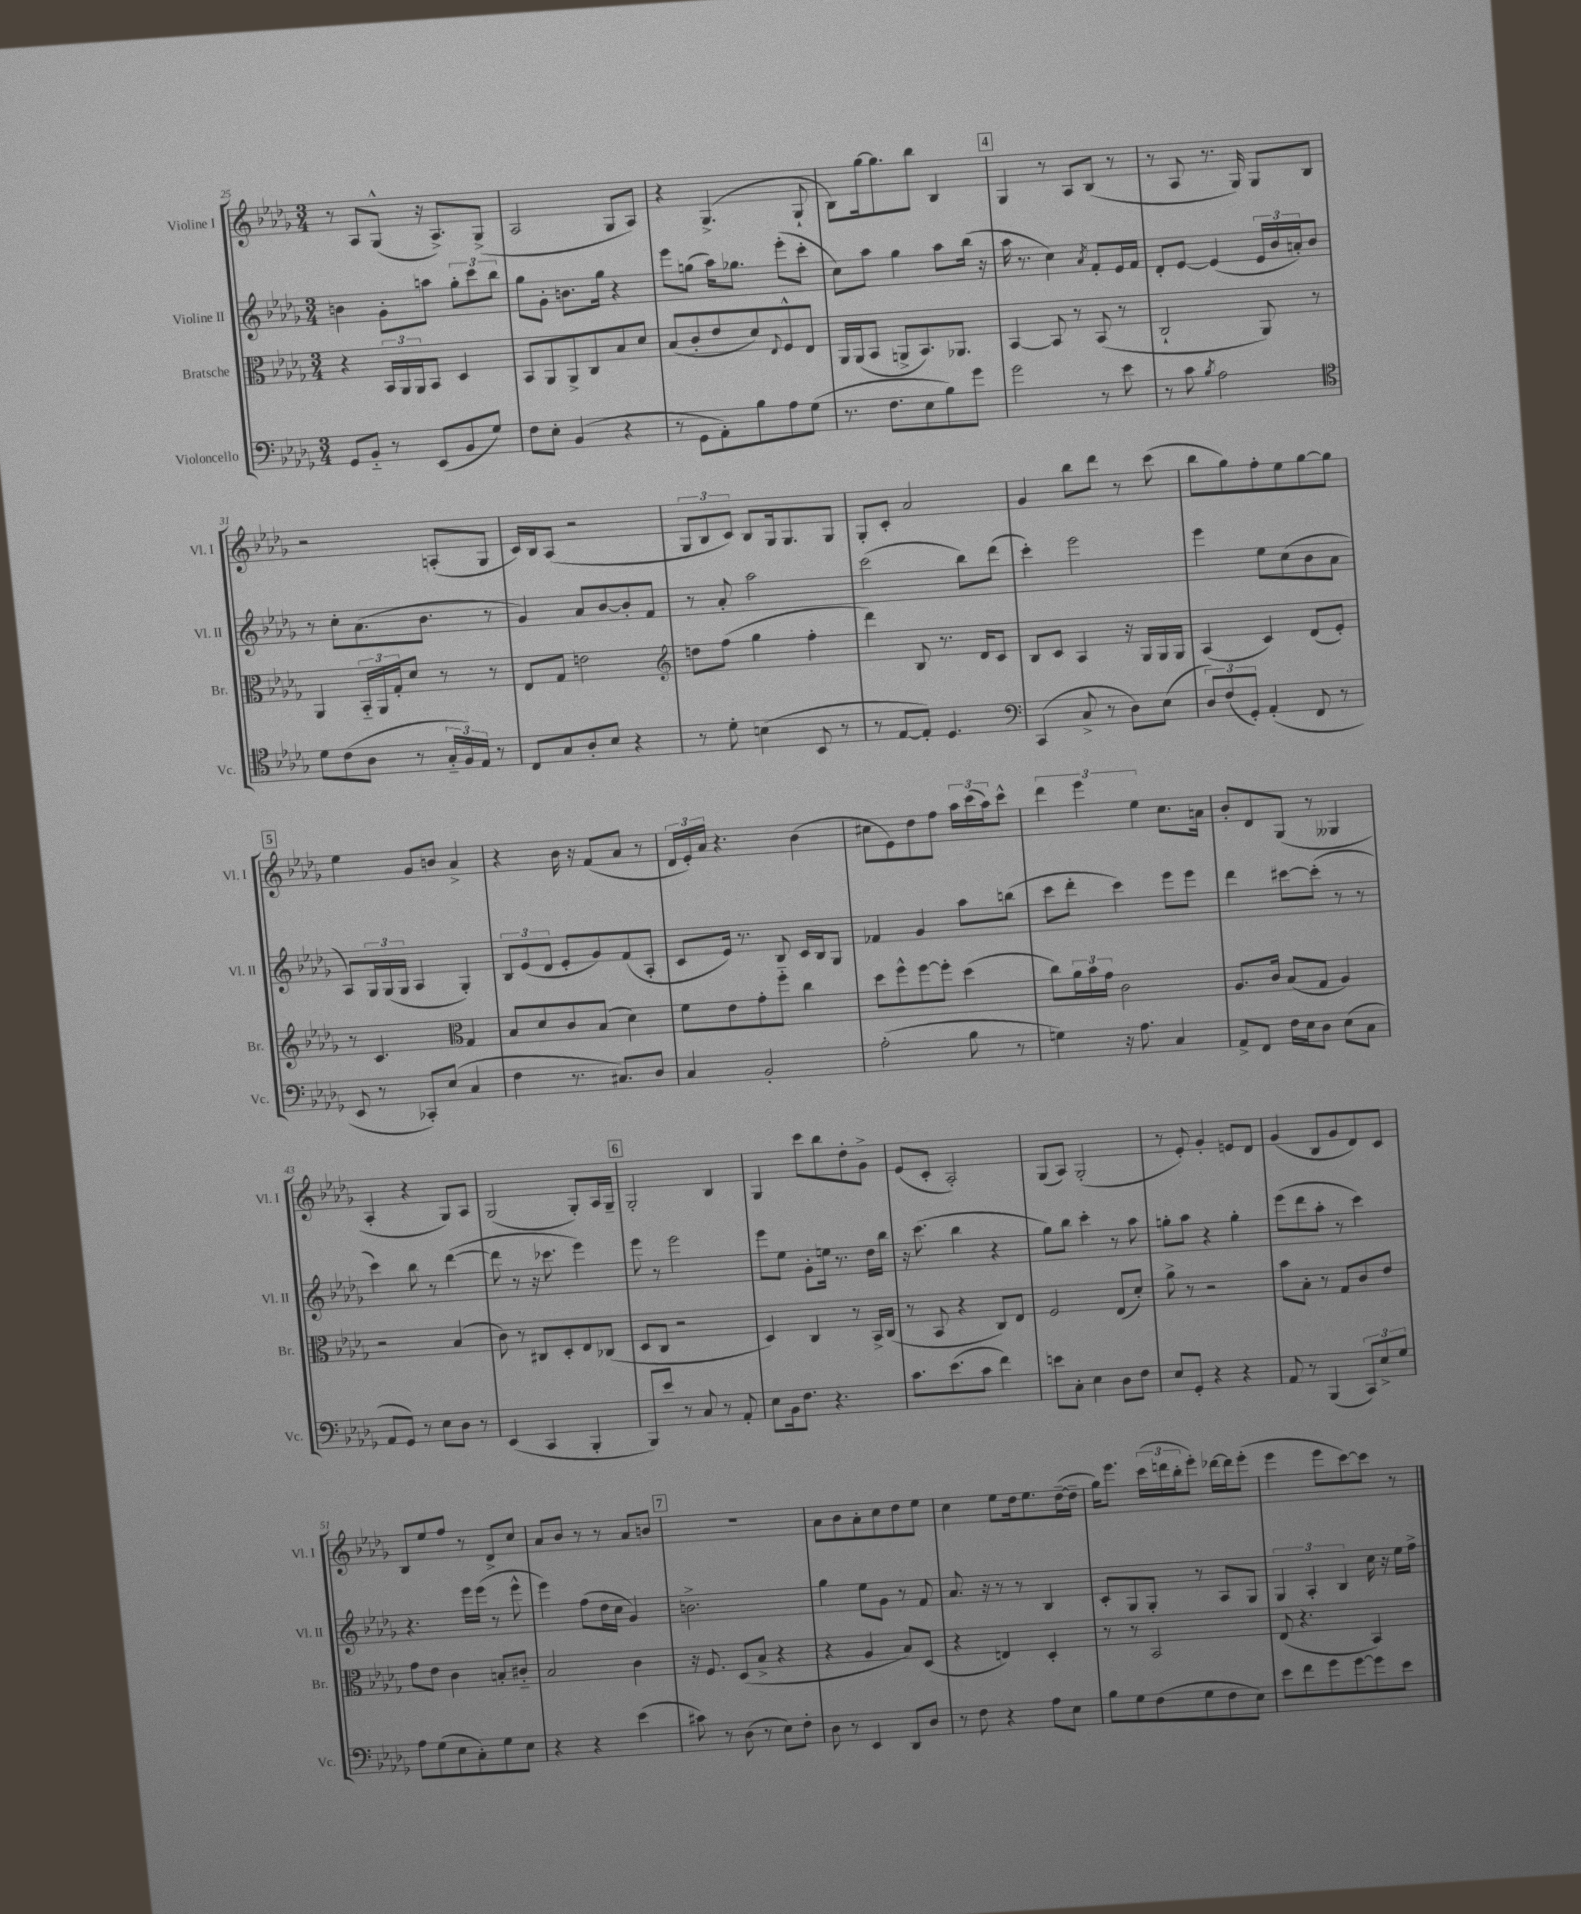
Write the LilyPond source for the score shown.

<<
\new StaffGroup <<
\new Staff = "s0" \with { instrumentName = "Violine I" shortInstrumentName = "Vl. I" } {
    \clef treble \key des \major \numericTimeSignature \time 3/4
    r8 aes8 ges8-^( r16 aes8.->) ges8->( |
    aes2 ges8 aes8) |
    r4 ges4.->( ges8-! |
    bes8) ges''16~ ges''8. bes''8 bes4 |
    \mark \markup { \box "4" } ges4 r8 aes8 bes8( r8 |
    r8 aes8 r8. ges16) ges8 bes8 |
    r2 a8-.( ges8 |
    c'16) bes16 aes8( r2 |
    \tuplet 3/2 { ges8 bes8 c'8) } bes8 ges16 ges8. ges8 |
    ges8-. c'8-. aes'2 |
    ges'4 bes''8 des'''8 r8 c'''8( |
    bes''8 ges''8) f''8-. ees''8 ges''8~ ges''8 |
    \mark \markup { \box "5" } ees''4 ges'8 b'8 aes'4-> |
    r4 bes'16 r16 f'8( aes'8 r8 |
    \tuplet 3/2 { des'16 ees'16-.) aes'16 } r4. bes'4( |
    cis''8 ees'8) des''8 f''8 \tuplet 3/2 { aes''16 c'''16( aes''16) } c'''8-^ |
    \tuplet 3/2 { des'''4 ees'''4 ees''4 } c''8. a'16 |
    bes'8-. des'8 ges8( r8 geses4 |
    aes4-. r4 ges8) aes8 |
    ges2( ges8-.) aes16 ges16-- |
    \mark \markup { \box "6" } ges2-. bes4 |
    ges4 c'''8 bes''8 des''8-. ges'8-> |
    ees'8( c'8-. aes2-.) |
    ges8( aes8) ges2-.( |
    r8 ees'8-.) ges'4-. e'8 des'8 |
    ges'4( bes8 ges'8 des'8) c'8 |
    bes8 ees''8 f''8 r8 des'8-> c''8 |
    aes'8 bes'8 r8 r8 aes'8 b'8 |
    \mark \markup { \box "7" } R2. |
    aes'8 bes'8 aes'8-. c''8 des''8 ees''8 |
    c''4 ees''8 des''16 ees''8. des''16~--( des''16-- |
    ges''16) ees'''8. \tuplet 3/2 { c'''16( d'''16 bes''16-. } ees'''8-.) des'''16~ des'''16 ees'''8-.( |
    ees'''4 ees'''8 c'''8~) c'''8 r8 \bar "|." |
}
\new Staff = "s1" \with { instrumentName = "Violine II" shortInstrumentName = "Vl. II" } {
    \clef treble \key des \major \numericTimeSignature \time 3/4
    b'4 ges'8-. a''8 \tuplet 3/2 { ges''8-. c'''8 bes''8 } |
    ges''8 ges'8-. b'8. ges''16 r4 |
    ees'''8 g''8( aes''16) ges''8. ees'''8-.( c'''8-. |
    c''8) aes''8 ges''4 aes''8 bes''16( r16 |
    \mark \markup { \box "4" } aes''16 r8. c''4) \acciaccatura { aes'8 } f'8-. ees'16 f'16 |
    des'8-. ees'8~ ees'4( \tuplet 3/2 { ees'16 bes'16 a'16-.) } bes'8 |
    r8 c''8-. aes'8.( bes'8. r8 |
    ges'4) aes'8 bes'8~ bes'8-. f'8 |
    r8 aes'8-. aes''2 |
    c'''2( bes''8) des'''8( |
    c'''4-.) ees'''2 |
    ees'''4 ees''8 c''8( bes'8 aes'8 |
    \mark \markup { \box "5" } aes8) \tuplet 3/2 { ges16 ges16( ges16 } aes4 ges4-.) |
    \tuplet 3/2 { bes8 ees'8( des'8 } ees'8-. ges'8) f'8( aes8-. |
    c'8 ees'16) r8. bes8 c'16 bes16 ges8 |
    fes'4 ges'4 aes''8 b''8( |
    c'''8 des'''8-. c'''4) ees'''8 ees'''8 |
    des'''4 cis'''8~ cis'''8-.( r8 r8 |
    c'''4) bes''8 r8 des'''4~( |
    des'''8 r8 r16 ces'''8. ees'''4) |
    \mark \markup { \box "6" } ees'''8 r8 ees'''2 |
    ees'''8 ees''8 ges'8-. e''16 r8. des''16 bes''16 |
    r16 c'''8.( bes''4 r4 |
    ges''8) bes''8 c'''4-. r8 aes''8 |
    g''8-. aes''8 r4 g''4-. |
    ees'''8( des'''8 aes''8-. r8 c'''4) |
    r4. ees'''16 ees'''16( r8 ees'''8-^ |
    ees'''4) f''8( des''16 c''16 ges'4) |
    \mark \markup { \box "7" } b'2.-> |
    ges''4 ees''8 ges'8 r8 f'8 |
    aes'8. r16 r8 r8 bes4 |
    c'8-. ges8 ges8-. r8 aes8 ges8 |
    \tuplet 3/2 { ges4 aes4-. bes4 } c''16 r16 ees''16 f''16-> \bar "|." |
}
\new Staff = "s2" \with { instrumentName = "Bratsche" shortInstrumentName = "Br." } {
    \clef alto \key des \major \numericTimeSignature \time 3/4
    r4 \tuplet 3/2 { bes,16 aes,16 aes,16 } bes,8 des4 |
    bes,8 aes,8 aes,8-> c8 bes8 des'8 |
    bes8( c'8-. ees'8 des'8) \appoggiatura { ees8 } f8-^ ees8 |
    aes,16 aes,16( bes,8 a,8-> bes,8.) aes,8. |
    \mark \markup { \box "4" } bes,4~ bes,8 r8 bes,8( r8 |
    c2-! aes,8) r8 |
    aes,4 \tuplet 3/2 { bes,16-_ aes,16 ges16-. } des'8 r8 r8 |
    ees8 ges8 e'2 |
    \clef treble d''8 f''8( ges''4 f''4-. |
    des'''4) bes8 r8. des'16 c'8 |
    bes8 c'8 aes4 r16 ges16 ges16 ges16 |
    aes4( c'4) des'8( ees'8-.) |
    \mark \markup { \box "5" } r8 c'4. \clef alto ges4 |
    bes8 des'8 c'8 bes8( des'4) |
    f'8 ees'8 ges'8-. f''8-_ c''4 |
    des''8 f''8-^ f''8~ f''8-. des''4( |
    c''8) \tuplet 3/2 { aes'16 bes'16 ges'16 } c'2 |
    aes8. c'16 bes8( ges8 aes4) |
    r2 bes4( |
    c'8) r8 cis8 des8-. ees8 ces8( |
    \mark \markup { \box "6" } des8 c8 r2 |
    des4) c4 r8 bes,16-> c16( |
    r8 bes,8 r4 c8) ees8 |
    f2 ees8( des'8-.) |
    aes'8-> r8 r2 |
    bes'8 bes8-. r8 ges8 c'8 ees'8 |
    ges'8 ees'8 c'4 b8-. cis'8-_ |
    bes2 c'4 |
    \mark \markup { \box "7" } r16 f8. des8( bes8-> r4 |
    r4 aes4 bes8) des8( |
    r4 e4) des4-. |
    r8 r8 bes,2 |
    ees8( r4. bes,4) \bar "|." |
}
\new Staff = "s3" \with { instrumentName = "Violoncello" shortInstrumentName = "Vc." } {
    \clef bass \key des \major \numericTimeSignature \time 3/4
    ges,8 bes,8-_ r8 ees,8( bes,8 ges8) |
    f8 ees8-. bes,4( r4 |
    r8 ges,8 aes,8-.) bes8 aes8 ges8( |
    r8. f8. ees8 bes8) ges'8 |
    \mark \markup { \box "4" } ges'2 r8 ees'8 |
    r8 c'8 \acciaccatura { bes8 } aes2 |
    \clef tenor des'8 c'8( aes8 r8 \tuplet 3/2 { ges16-_ f16) ees16 } r8 |
    c8 ges8 aes8-. bes8 r4 |
    r8 des'8-. b4( bes,8 r8 |
    r8 ees8~ ees8-.) des4. |
    \clef bass c,4( c8-> r8 des8) ees8( |
    \tuplet 3/2 { des8) f8( ges,8-.) } aes,4-.( f,8 r8 |
    \mark \markup { \box "5" } ees,8 r8 ces,8-.) ees8( c4 |
    f4 r8. cis8.) des8 |
    c4 bes,2-. |
    aes2-.( bes8 r8 |
    g4) r16 aes8. c4 |
    aes,8-> f,8 f16 ees16 des8 ees8( c8 |
    aes,8 ges,8) r8 ees8 des8 r8 |
    ees,4( c,4 bes,,4-. |
    \mark \markup { \box "6" } bes,,8) ees'8 r8 c8 r8 aes,8-. |
    ees8 bes,16 f8. r4. |
    c'8. ees'8.( c'8 f'4) |
    e'8 c8-. ees4 des8 f8 |
    ees8 ges,8-. r4 r4 |
    aes,8 r8 bes,,4( \tuplet 3/2 { c,8) ees8-> ges8 } |
    aes8 ges8( ees8 c8-.) ges8 ees8 |
    r4 r4 ees'4( |
    \mark \markup { \box "7" } cis'8) r8 des8( r8 ees8) f8-. |
    des8 r8 ees,4 des,8 des8 |
    r8 f8 r4 aes8 ees8 |
    bes8 ges8 f8( ges8 f8 ees8) |
    ees'8 f'8 ges'8 ges'8~ ges'8 ees'8 \bar "|." |
}
>>
>>
\layout { \context { \Score currentBarNumber = #25 } }
